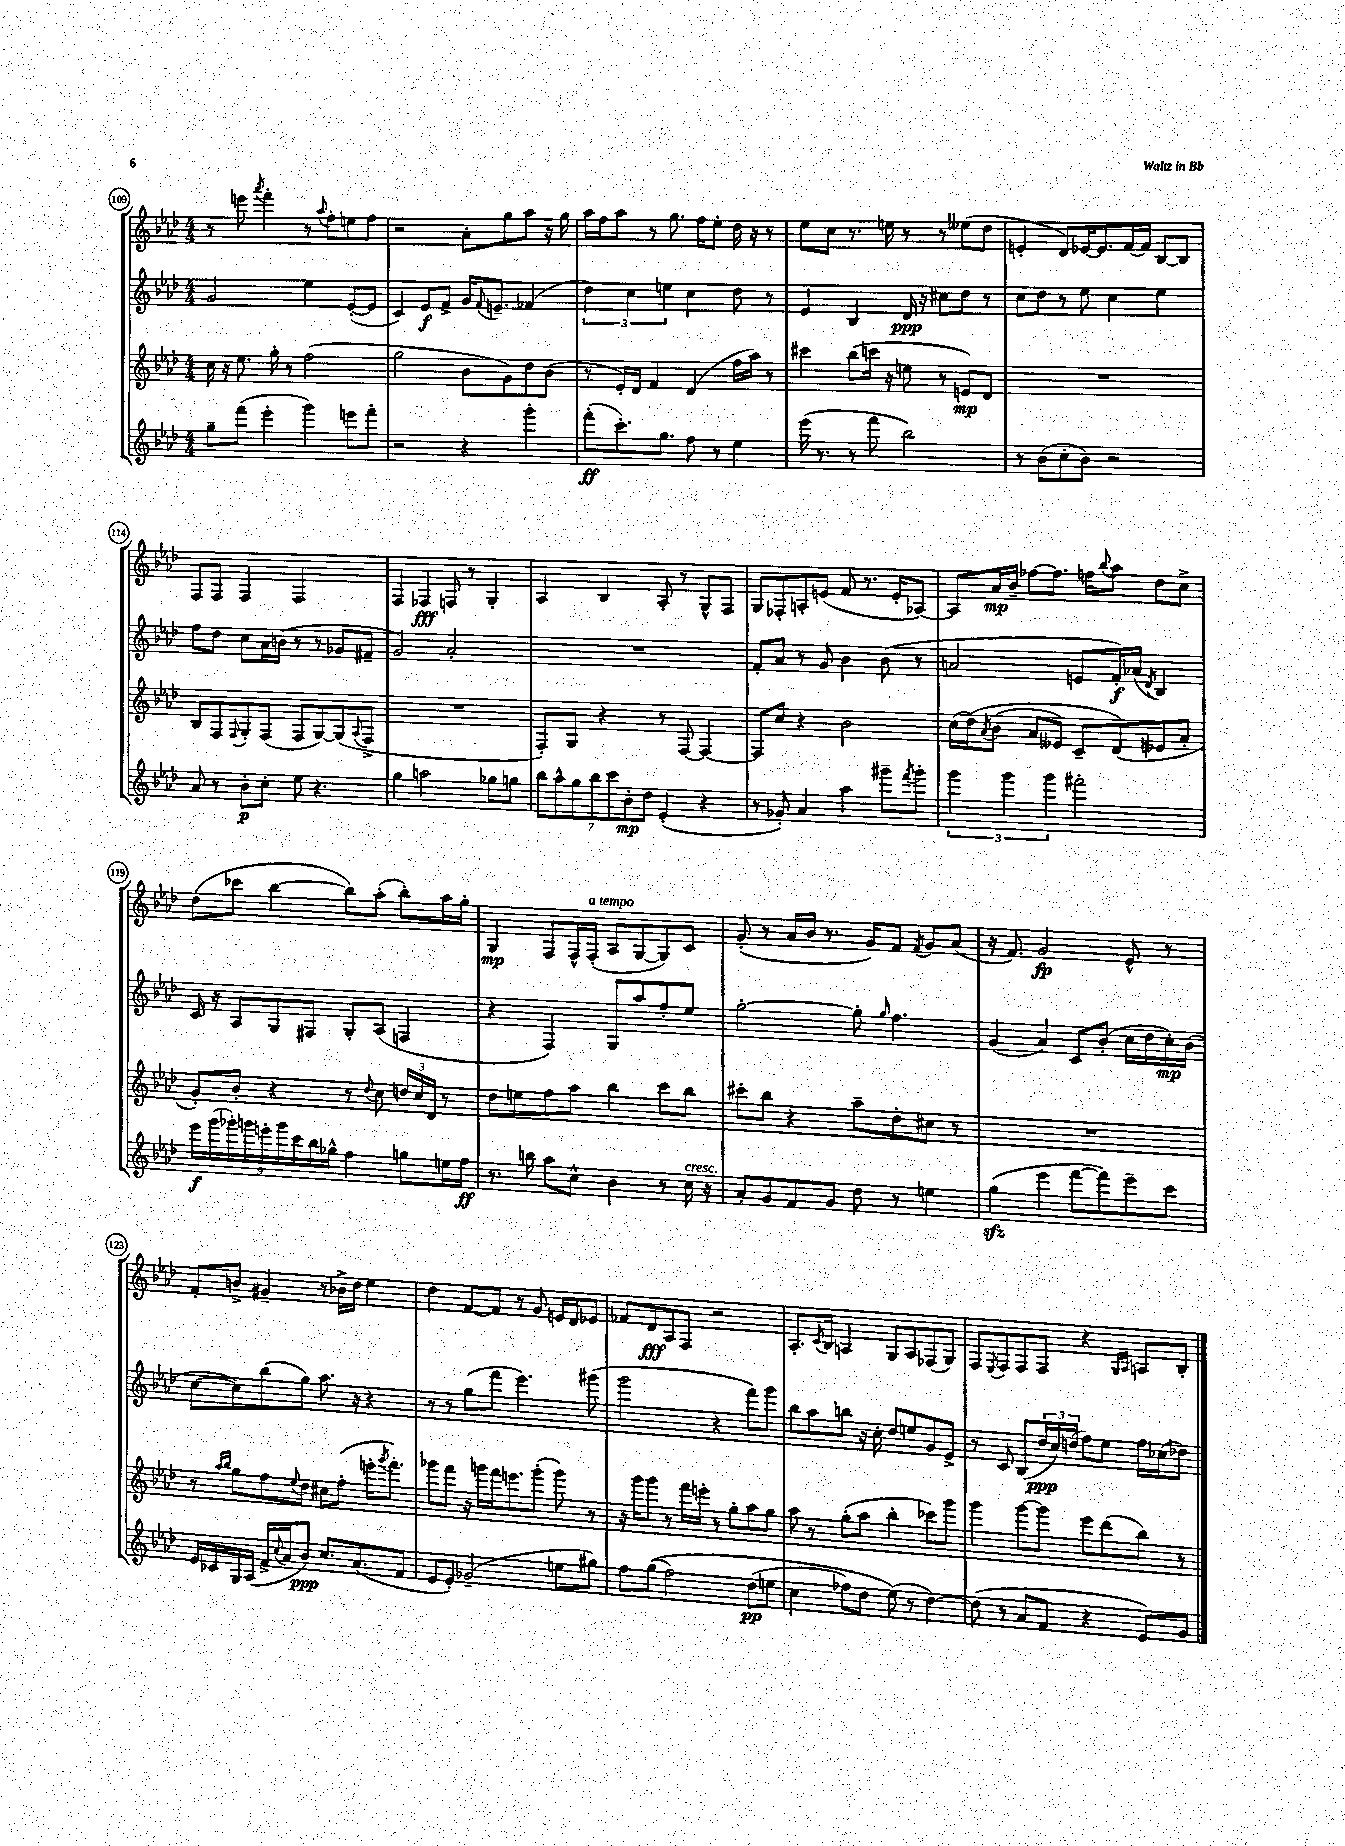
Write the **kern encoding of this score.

**kern	**dynam	**kern	**dynam	**kern	**dynam	**kern	**dynam
*part4	*part4	*part3	*part3	*part2	*part2	*part1	*part1
*staff4	*staff4	*staff3	*staff3	*staff2	*staff2	*staff1	*staff1
*clefG2	*	*clefG2	*	*clefG2	*	*clefG2	*
*k[b-e-a-d-]	*	*k[b-e-a-d-]	*	*k[b-e-a-d-]	*	*k[b-e-a-d-]	*
*M4/4	*	*M4/4	*	*M4/4	*	*M4/4	*
=109	=109	=109	=109	=109	=109	=109	=109
8gg~\L	.	16cc\	.	2g/	.	8r	.
.	.	16r	.	.	.	.	.
(8fff\J	.	8.ee-\	.	.	.	8eeen\	.
.	.	.	.	.	.	8qaaa-/	.
4eee-'\	.	.	.	.	.	4fff'\	.
.	.	16gg'\	.	.	.	.	.
.	.	8r	.	.	.	.	.
4ggg\)	.	(2ff\	.	4ee-\	.	8r	.
.	.	.	.	.	.	8qqaa-/	.
.	.	.	.	.	.	8ff'\L	.
8eeen\L	.	.	.	([8e-'/L	.	8een\	.
8fff'\J	.	.	.	8e-/J]	.	8ff\J	.
=110	=110	=110	=110	=110	=110	=110	=110
2r	.	2gg\	.	4c/)	.	2r	.
.	.	.	.	8e-/L	f	.	.
.	.	.	.	8f^/J	.	.	.
4r	.	8b-\L	.	16g/KL	.	8a-'\L	.
.	.	.	.	8qqf/	.	.	.
.	.	.	.	8.en~/J	.	.	.
.	.	8g\)	.	.	.	8gg\	.
4ggg'\	.	8dd-\	.	(4f-X/	.	8aa-\J	.
.	.	(8b-\J	.	.	.	16r	.
.	.	.	.	.	.	16gg\	.
=111	=111	=111	=111	=111	=111	=111	=111
(8fff'\L	ff	8r	.	6dd-\)	.	16aa-\LL	.
.	.	.	.	.	.	16ff\J	.
8.ccc'\)	.	16e-'/LL)	.	.	.	8aa-\J	.
.	.	.	.	6cc\	.	.	.
.	.	16d-/JJ	.	.	.	.	.
.	.	4f/	.	.	.	8r	.
8.gg\J	.	.	.	.	.	.	.
.	.	.	.	6een\	.	.	.
.	.	.	.	.	.	8.gg\	.
8ff\	.	(4d-/	.	4cc\	.	.	.
.	.	.	.	.	.	16ff\KL	.
8r	.	.	.	.	.	8ee-'\J	.
4ee-\	.	16ff\LL	.	8dd-\	.	16dd-\	.
.	.	16aa-\JJ)	.	.	.	16r	.
.	.	8r	.	8r	.	8r	.
=112	=112	=112	=112	=112	=112	=112	=112
(16eee-\	.	4ccc#X\	.	4e-/	.	8ee-\L	.
8.r	.	.	.	.	.	.	.
.	.	.	.	.	.	8cc\J	.
8r	.	(8bb-\L	.	4B-/	.	8.r	.
8fff\	.	16cccn\Jk	.	.	.	.	.
.	.	16r	.	.	.	16een\	.
2bb-\)	.	8een\	.	16d-/	ppp	8r	.
.	.	.	.	16r	.	.	.
.	.	8r	.	8cc#X\L	.	8r	.
.	.	8en/L)	mp	8dd-\J	.	(8ee--X\L	.
.	.	8d-/J	.	8r	.	8dd-\J	.
=113	=113	=113	=113	=113	=113	=113	=113
8r	.	1r	.	8cc\L	.	4en'/	.
(8b-\L	.	.	.	8dd-\J	.	.	.
8cc'\	.	.	.	8r	.	8d-/L)	.
8b-\J)	.	.	.	8ee-\	.	[16e-X/K	.
.	.	.	.	.	.	8.e-/]	.
2r	.	.	.	4cc\	.	.	.
.	.	.	.	.	.	[16f/L	.
.	.	.	.	.	.	16f/JJ]	.
.	.	.	.	4ee-\	.	[8B-/L	.
.	.	.	.	.	.	8B-/J]	.
!!LO:LB:g=z
=114	=114	=114	=114	=114	=114	=114	=114
8a-/	.	8B-/L	.	8ff\L	.	8F/L	.
8r	.	8F/	.	8dd-\J	.	8F/J	.
.	.	8qqF/	.	.	.	.	.
8b-'\L	p	8G'/	.	8cc\L	.	4F/	.
8cc'\J	.	(8F/J	.	16a-\L	.	.	.
.	.	.	.	(16bn\JJ	.	.	.
8ee-\	.	8F/L	.	8r	.	2F/	.
4.r	.	[8G/)	.	8r	.	.	.
.	.	(8G/]	.	8g-X/L	.	.	.
.	.	8qqA-/	.	.	.	.	.
.	.	8F^/J	.	8f#X~/J	.	.	.
=115	=115	=115	=115	=115	=115	=115	=115
4gg\	.	1r	.	2g/)	.	4F/	.
2aan\	.	.	.	.	.	4F-X/	fff
.	.	.	.	2a-'/	.	8Fn/	.
.	.	.	.	.	.	8r	.
8gg-X\L	.	.	.	.	.	4G'/	.
8ggn\J	.	.	.	.	.	.	.
=116	=116	=116	=116	=116	=116	=116	=116
14bb-\L	.	8F'/L)	.	1r	.	4A-/	.
14aa-^^\	.	.	.	.	.	.	.
.	.	8G/J	.	.	.	.	.
14gg\	.	.	.	.	.	.	.
14bb-\	.	.	.	.	.	.	.
.	.	4r	.	.	.	4B-/	.
14ccc\	.	.	.	.	.	.	.
14b-'\	mp	.	.	.	.	.	.
14dd-\J	.	.	.	.	.	.	.
(4e-'/	.	8r	.	.	.	8A-'/	.
.	.	[8F/	.	.	.	8r	.
4r	.	4F/_	.	.	.	8G^^/L	.
.	.	.	.	.	.	8F/J	.
=117	=117	=117	=117	=117	=117	=117	=117
8r	.	8F/L]	.	8f'/L	.	8G/L	.
8g-X'/)	.	8cc/J	.	8a-/J	.	8F-X'/	.
4a-/	.	4r	.	8r	.	8An'/	.
.	.	.	.	8g/	.	(8en/J	.
4aa-\	.	2b-\	.	4b-\	.	8f/	.
.	.	.	.	.	.	8.r	.
8ggg#X~\L	.	.	.	(8b-\	.	.	.
.	.	.	.	.	.	16e'/KL	.
8qfff/	.	.	.	.	.	.	.
8ggg#'\J	.	.	.	8r	.	[8A-X/J)	.
=118	=118	=118	=118	=118	=118	=118	=118
6ggg\	.	(16cc\LL	.	2an/	.	8A-/L]	.
.	.	(16dd-\J)	.	.	.	.	.
.	.	8qa-/	.	.	.	.	.
.	.	(8b-\J	.	.	.	16a-/L	mp
6ggg\	.	.	.	.	.	.	.
.	.	.	.	.	.	16b-~/JJ	.
.	.	8a-/L	.	.	.	[8ff-X\L	.
6ggg\	.	.	.	.	.	.	.
.	.	8e--X/J)	.	.	.	8.ff-\J]	.
2fff#X'\	.	8c~/L	.	8en/L	.	.	.
.	.	.	.	.	.	16ffn\KL	.
.	.	.	.	.	.	8qqbb-/	.
.	.	(8d-/)	.	16f'/L)	f	8aa-\J	.
.	.	.	.	(16a-X/JJ	.	.	.
.	.	.	.	8qd-/	.	.	.
.	.	8e-X/	.	4B-/)	.	8dd-\L	.
.	.	8a-'/J	.	.	.	8cc^\J	.
!!LO:LB:g=z
=119	=119	=119	=119	=119	=119	=119	=119
18eee-\LL	f	8g'/L)	.	16c/	.	(8dd-\L	.
(18ggg\	.	.	.	.	.	.	.
.	.	.	.	16r	.	.	.
18ggg-X'\)	.	.	.	.	.	.	.
.	.	8b-'/J	.	8A-/L	.	8ccc-X\J	.
18gggn\	.	.	.	.	.	.	.
18eeen'\	.	.	.	.	.	.	.
.	.	4r	.	8G/	.	[4bb-\	.
18ggg\	.	.	.	.	.	.	.
18ccc\	.	.	.	.	.	.	.
.	.	.	.	8F#X/J	.	.	.
18bb-\	.	.	.	.	.	.	.
18gg-X^^\JJ	.	.	.	.	.	.	.
4ff\	.	8r	.	8G'/L	.	8bb-\L])	.
.	.	8qqdd-/	.	.	.	.	.
.	.	8cc\	.	(8A-/J	.	(8aa-'\J	.
8ggn\L	.	24ddn/LL	.	4Fn/	.	8bb-'\L)	.
.	.	24cc/	.	.	.	.	.
.	.	24d-/JJ	.	.	.	.	.
16een\L	.	8r	.	.	.	16aa-\L	.
16ff\JJ	ff	.	.	.	.	16gg'\JJ	.
=120	=120	=120	=120	=120	=120	=120	=120
8.r	.	8dd-\L	.	4r	.	4G/	mp
.	.	8een\	.	.	.	.	.
16bbn\	.	.	.	.	.	.	.
8aa-\L	.	8ff\	.	4F/)	.	8F/L	.
8cc^^\J	.	8aa-\J	.	.	.	16F^^/L	.
!	!	!	!	!	!	!LO:TX:a:i:t=a tempo	!
.	.	.	.	.	.	(16F'/JJ	.
4b-\	.	4bb-\	.	8G/L	.	8A-/L	.
.	.	.	.	8aa-/	.	[8G/	.
8r	.	8ccc\L	.	8ff'/	.	8G/])	.
!LO:TX:a:i:t=cresc.	!	!	!	!	!	!	!
16cc\	.	8bb-\J	.	8ee-/J	.	8c/J	.
16r	.	.	.	.	.	.	.
=121	=121	=121	=121	=121	=121	=121	=121
8a-'/L	.	8ccc#X'\L	.	[2gg'\	.	(8g'/	.
8g/	.	8bb-\J	.	.	.	8r	.
8f/	.	4r	.	.	.	16a-/LL	.
.	.	.	.	.	.	16b-/JJ	.
8g/J	.	.	.	.	.	8.r	.
8dd-\	.	8aa-~\L	.	8gg'\]	.	.	.
.	.	.	.	.	.	16g/KL)	.
.	.	.	.	16qqgg/	.	.	.
8r	.	8dd-'\	.	4.ff\	.	8f/J	.
.	.	.	.	.	.	8qf/	.
4een\	.	8cc#X\J	.	.	.	8g/L	.
.	.	8r	.	.	.	(8a-/J	.
=122	=122	=122	=122	=122	=122	=122	=122
(4ggzz\	.	1r	.	(4g/	.	16r	.
.	.	.	.	.	.	8.f/)	.
4eee-\	.	.	.	4a-/)	.	2g/	fp
[8fff\L	.	.	.	8c/L	.	.	.
8fff\])	.	.	.	(8b-'/J	.	.	.
8eee-~\	.	.	.	16cc\LL	.	8e-^^/	.
.	.	.	.	16dd-\	.	.	.
8ccc\J	.	.	.	16cc'\)	mp	8r	.
.	.	.	.	(16b-\JJ	.	.	.
!!LO:LB:g=z
=123	=123	=123	=123	=123	=123	=123	=123
16e-/LL	.	8r	.	[8cc\L	.	8f'/L	.
16c-X/	.	.	.	.	.	.	.
.	.	16qqaa-/LL	.	.	.	.	.
.	.	16qqbb-/JJ	.	.	.	.	.
16G/	.	8gg\L	.	8cc\])	.	8bn^/J	.
(16A-/JJ	.	.	.	.	.	.	.
16f^/LL	.	8ff\	.	(8bb-\	.	4g#X~/	.
8qqcc/	.	.	.	.	.	.	.
16a-/J	.	.	.	.	.	.	.
.	.	8qqee-/	.	.	.	.	.
8b-/J)	ppp	8dd-\J	.	8gg\J)	.	.	.
8.cc/L	.	8cc#X\L	.	8.aa-\	.	8r	.
.	.	(8ff'\J	.	.	.	16b-X^\LL	.
(8.a-/	.	.	.	16r	.	16dd-\JJ	.
.	.	16eeen'\KL	.	4r	.	4ee-\	.
.	.	8qggg/	.	.	.	.	.
.	.	8.fff'\J)	.	.	.	.	.
8f/J	.	.	.	.	.	.	.
=124	=124	=124	=124	=124	=124	=124	=124
8e-/L	.	8ggg-X\L	.	8r	.	4dd-\	.
8e-'/J)	.	8fff\J	.	8r	.	.	.
(2g-X~/	.	16r	.	(8gg\L	.	[8f/L	.
.	.	16gggn\LL	.	.	.	.	.
.	.	16fff\J	.	8fff\J	.	8f/J]	.
.	.	8.eeen\	.	.	.	.	.
.	.	.	.	4.eee-\)	.	8r	.
.	.	(8ggg'\J	.	.	.	8g/	.
8een\L	.	8ggg\)	.	.	.	16en/LL	.
.	.	.	.	.	.	16d-/J	.
8gg#X\J)	.	8r	.	(8ggg#X\	.	8e-X/J	.
=125	=125	=125	=125	=125	=125	=125	=125
8ff\L	.	16r	.	2ggg\	.	8f-X/L	.
.	.	16ggg\KL	.	.	.	.	.
((8gg\J	.	8ggg\J	.	.	.	8d-/	fff
2ff\)	.	8r	.	.	.	8A-/	.
.	.	16fff\LL	.	.	.	8F/J	.
.	.	16eeen'\JJ	.	.	.	.	.
.	.	8r	.	4r	.	2r	.
.	.	8gg'\L	.	.	.	.	.
(8dd-\L	pp	8aa-\	.	8fff\L)	.	.	.
8een\J	.	8gg\J	.	8ggg\J	.	.	.
=126	=126	=126	=126	=126	=126	=126	=126
4cc\	.	8aa-\	.	8bb-\L	.	8.A-'/L	.
.	.	8r	.	8aa-\	.	.	.
.	.	.	.	.	.	8qc/	.
.	.	.	.	.	.	16B-/Jk	.
8ff-X\L)	.	(8gg'\L	.	8bbn\J	.	4An/	.
8dd-\J	.	8aa-\J	.	16r	.	.	.
.	.	.	.	16cc'\	.	.	.
(8ee-\)	.	4bb-'\	.	8dd-/L	.	8G/L	.
8r	.	.	.	8een/	.	8A/	.
[4dd-\)	.	8ccc-X\L)	.	8g/	.	(8F-X/	.
.	.	8ggg\J	.	8e-^/J	.	8G/J)	.
=127	=127	=127	=127	=127	=127	=127	=127
(8dd-\]	.	4ggg\	.	8r	.	8F/L	.
.	.	.	.	.	.	8qE-/	.
8r	.	.	.	8c/	.	8F/	.
8a-/L	.	[8ggg\L	.	(8B-/L	.	8F/	.
8f/J	.	8ggg\J]	.	24dd-/L	ppp	8F/J	.
.	.	.	.	24cc/)	.	.	.
.	.	.	.	(24ddn/JJ	.	.	.
4r	.	8eee-\L	.	8ff\L)	.	4r	.
.	.	(8ddd-\	.	8ee-\J	.	.	.
.	.	.	.	.	.	16qqG/LL	.
.	.	.	.	.	.	16qqA-/JJ	.
8e-/L)	.	8bb-\J)	.	16ff\LL	.	8An/L	.
.	.	.	.	(16cc-X\J	.	.	.
8g/J	.	8r	.	8dd-X\J)	.	8B-'/J	.
==	==	==	==	==	==	==	==
*-	*-	*-	*-	*-	*-	*-	*-
